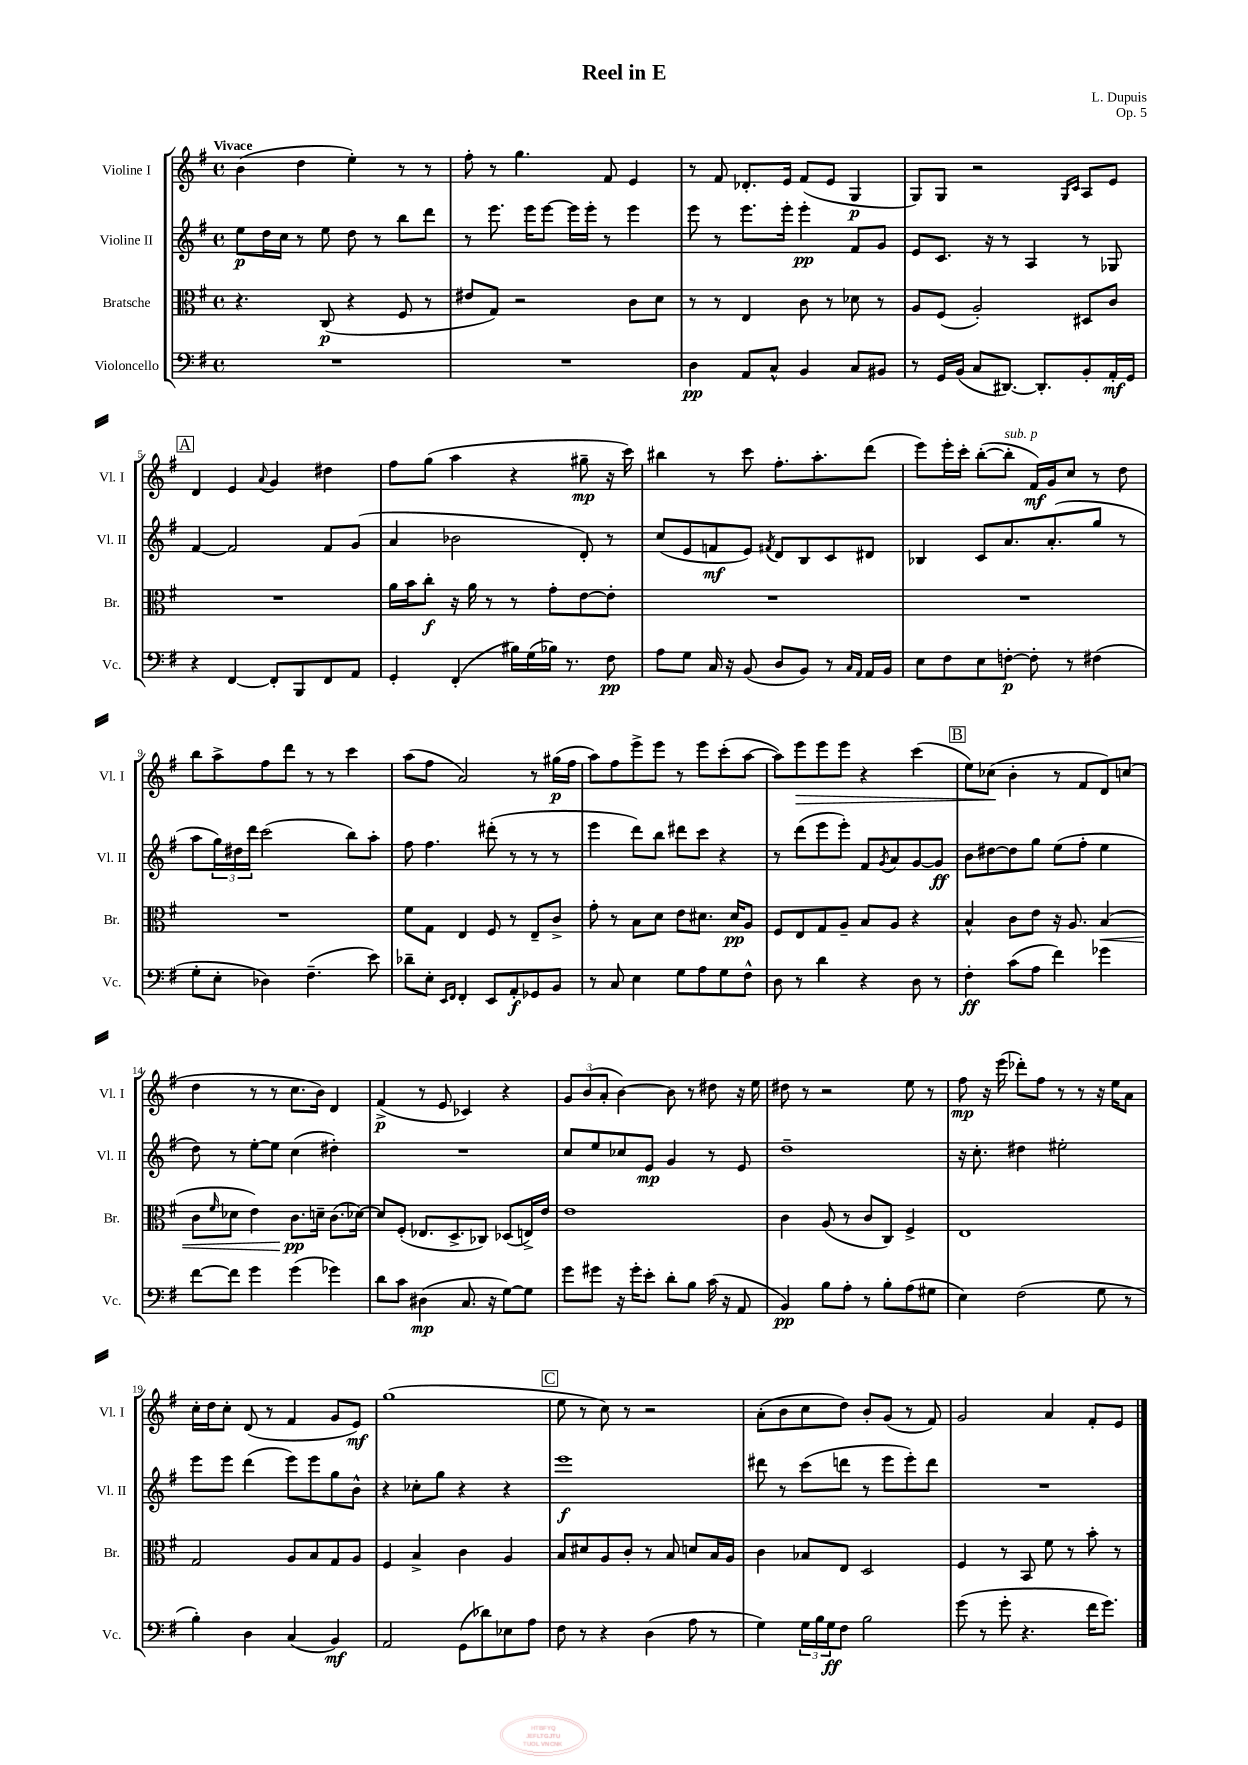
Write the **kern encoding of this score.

**kern	**dynam	**kern	**dynam	**kern	**dynam	**kern	**dynam
*part4	*part4	*part3	*part3	*part2	*part2	*part1	*part1
*staff4	*staff4	*staff3	*staff3	*staff2	*staff2	*staff1	*staff1
*I"Violoncello	*	*I"Bratsche	*	*I"Violine II	*	*I"Violine I	*
*I'Vc.	*	*I'Br.	*	*I'Vl. II	*	*I'Vl. I	*
*clefF4	*	*clefC3	*	*clefG2	*	*clefG2	*
*k[f#]	*	*k[f#]	*	*k[f#]	*	*k[f#]	*
*M4/4	*	*M4/4	*	*M4/4	*	*M4/4	*
*met(c)	*	*met(c)	*	*met(c)	*	*met(c)	*
=1	=1	=1	=1	=1	=1	=1	=1
!	!	!	!	!	!	!LO:TX:a:B:t=Vivace	!
1r	.	4.r	.	8ee\L	p	(4b\	.
.	.	.	.	16dd\L	.	.	.
.	.	.	.	16cc\JJ	.	.	.
.	.	.	.	8r	.	4dd\	.
.	.	(8C/	p	8ee\	.	.	.
.	.	4r	.	8dd\	.	4ee'\)	.
.	.	.	.	8r	.	.	.
.	.	8F#/	.	8bb\L	.	8r	.
.	.	8r	.	8ddd\J	.	8r	.
=2	=2	=2	=2	=2	=2	=2	=2
1r	.	8e#X/L	.	8r	.	8ff#'\	.
.	.	8G/J)	.	8.eee\	.	8r	.
.	.	2r	.	.	.	4.gg\	.
.	.	.	.	16eee\KL	.	.	.
.	.	.	.	[8eee\J	.	.	.
.	.	.	.	16eee\LL]	.	.	.
.	.	.	.	16eee'\JJ	.	.	.
.	.	.	.	8r	.	8f#/	.
.	.	8c\L	.	4eee\	.	4e/	.
.	.	8d\J	.	.	.	.	.
=3	=3	=3	=3	=3	=3	=3	=3
4D\	pp	8r	.	8eee\	.	8r	.
.	.	8r	.	8r	.	8f#/	.
8AA/L	.	4E/	.	8.eee\L	.	8.d-X'/L	.
8C^^/J	.	.	.	.	.	.	.
.	.	.	.	16eee'\Jk	.	16e/Jk	.
4BB/	.	8c\	.	4eee'\	pp	(8f#/L	.
.	.	8r	.	.	.	8e/J	.
8C/L	.	8d-X\	.	8f#/L	.	4G/	p
8BB#X/J	.	8r	.	8g/J	.	.	.
=4	=4	=4	=4	=4	=4	=4	=4
8r	.	8A/L	.	8e/L	.	8G/L)	.
16GG/LL	.	(8F#/J	.	8.c/J	.	8G/J	.
(16BB/JJ	.	.	.	.	.	.	.
8C/L	.	2A'/)	.	.	.	2r	.
.	.	.	.	16r	.	.	.
[8.DD#X/J)	.	.	.	8r	.	.	.
.	.	.	.	4A/	.	.	.
8.DD#'/L]	.	.	.	.	.	.	.
.	.	.	.	.	.	16qqG/LL	.
.	.	.	.	.	.	16qqc/JJ	.
8BB'/	.	8D#X/L	.	8r	.	8A/L	.
16AA'/L	mf	8c/J	.	8G-X/	.	8e/J	.
16GG/JJ	.	.	.	.	.	.	.
!!LO:LB:g=z
!!LO:REH:place=s1:t=A
=5	=5	=5	=5	=5	=5	=5	=5
4r	.	1r	.	[4f#/	.	4d/	.
[4FF#/	.	.	.	2f#/]	.	4e/	.
.	.	.	.	.	.	8qqa/	.
8FF#'/L]	.	.	.	.	.	4g/	.
8BBB/	.	.	.	.	.	.	.
8FF#/	.	.	.	8f#/L	.	4dd#X\	.
8AA/J	.	.	.	(8g/J	.	.	.
=6	=6	=6	=6	=6	=6	=6	=6
4GG'/	.	16a\LL	.	4a/	.	8ff#\L	.
.	.	16b\J	.	.	.	.	.
.	.	8cc'\J	f	.	.	(8gg\J	.
(4FF#'/	.	16r	.	2b-X\	.	4aa\	.
.	.	16a\	.	.	.	.	.
.	.	8r	.	.	.	.	.
16B#X\LL)	.	8r	.	.	.	4r	.
(16G\	.	.	.	.	.	.	.
16B-X\JJ)	.	8g'\L	.	.	.	.	.
8.r	.	.	.	.	.	.	.
.	.	[8e\	.	8d'/)	.	8gg#X~\	mp
8F#\	pp	8e'\J]	.	8r	.	16r	.
.	.	.	.	.	.	16ccc\)	.
=7	=7	=7	=7	=7	=7	=7	=7
8A\L	.	1r	.	(8cc/L	.	4bb#X\	.
8G\J	.	.	.	8e/	.	.	.
16C/	.	.	.	8fn/	mf	8r	.
16r	.	.	.	.	.	.	.
(8BB/	.	.	.	8e/J)	.	8ccc\	.
.	.	.	.	8qf#X/	.	.	.
8D/L	.	.	.	8d/L	.	8.ff#'\L	.
8BB/J)	.	.	.	8B/	.	.	.
.	.	.	.	.	.	8.aa'\	.
8r	.	.	.	8c/	.	.	.
16qqC/LL	.	.	.	.	.	.	.
16qqAA/JJ	.	.	.	.	.	.	.
16AA/LL	.	.	.	8d#X/J	.	(8ddd\J	.
16BB/JJ	.	.	.	.	.	.	.
=8	=8	=8	=8	=8	=8	=8	=8
8E\L	.	1r	.	4B-X/	.	8eee\L)	.
8F#\	.	.	.	.	.	16eee'\L	.
.	.	.	.	.	.	16ccc'\JJ	.
8E\	.	.	.	8c/L	.	([8bb'\L	.
!	!	!	!	!	!	!LO:TX:a:i:t=sub. p	!
[8Fn'\J	p	.	.	8.a/	.	8bb'\J]	.
8F'\]	.	.	.	.	.	16f#/LL)	mf
.	.	.	.	(8.a'/	.	16g/J	.
8r	.	.	.	.	.	8cc/J	.
(4F#X\	.	.	.	8gg/J	.	8r	.
.	.	.	.	8r	.	8dd\	.
!!LO:LB:g=z
=9	=9	=9	=9	=9	=9	=9	=9
8G'\L	.	1r	.	8aa\L	.	8bb\L	.
8E'\J	.	.	.	24gg\L)	.	8aa^\	.
.	.	.	.	24dd#X\	.	.	.
.	.	.	.	24ddd\JJ	.	.	.
4D-X\)	.	.	.	(2ccc\	.	8ff#\	.
.	.	.	.	.	.	8ddd\J	.
(4.F#~\	.	.	.	.	.	8r	.
.	.	.	.	.	.	8r	.
.	.	.	.	8bb\L)	.	4ccc\	.
8e\)	.	.	.	8aa'\J	.	.	.
=10	=10	=10	=10	=10	=10	=10	=10
8d-X~\L	.	8f#\L	.	8ff#\	.	(8aa\L	.
8E'\J	.	8G\J	.	4.ff#\	.	8ff#\J	.
16qqEE/LL	.	.	.	.	.	.	.
16qqFF#/JJ	.	.	.	.	.	.	.
4FF#'/	.	4E/	.	.	.	2a/)	.
8EE/L	.	8F#/	.	(8ddd#X'\	.	.	.
8AA'/	f	8r	.	8r	.	.	.
8GG-X/	.	8E~/L	.	8r	.	8r	.
8BB/J	.	8c^/J	.	8r	.	(16gg#X\LL	p
.	.	.	.	.	.	16ff#\JJ	.
=11	=11	=11	=11	=11	=11	=11	=11
8r	.	8g'\	.	4eee\	.	8aa\L)	.
8C/	.	8r	.	.	.	8ff#\	.
4E\	.	8B\L	.	8ddd\L)	.	8eee^\	.
.	.	8d\J	.	8bb\J	.	8eee\J	.
8G\L	.	8e\L	.	8ddd#X\L	.	8r	.
8A\	.	8.d#X\J	.	8ccc\J	.	8eee\L	.
8G\	.	.	.	4r	.	(8ccc'\	.
.	.	16d#/KL	pp	.	.	.	.
8F#^^\J	.	8A/J	.	.	.	[8aa\J	.
=12	=12	=12	=12	=12	=12	=12	=12
8D\	.	8F#/L	.	8r	.	8aa\L])	.
!	!	!	!	!	!	!	!LO:HP:b
8r	.	8E/	.	(8ddd\L	.	8eee\	>
4d\	.	8G/	.	8eee\	.	8eee\	.
.	.	8A~/J	.	8eee'\J)	.	8eee\J	.
4r	.	8B/L	.	8f#/L	.	4r	.
.	.	.	.	8qg/	.	.	.
.	.	8A/J	.	8a/	.	.	.
8D\	.	4r	.	[8g/	.	(4ccc\	.
8r	.	.	.	8g/J]	ff	.	.
!!LO:REH:place=s1:t=B
=13	=13	=13	=13	=13	=13	=13	=13
4F#'\	ff	4B^^/	.	8b\L	.	8ee\L)	.
.	.	.	.	[8dd#X\	.	(8cc-X\J	.
(8c\L	.	8c\L	.	8dd#\]	.	4b'\	]
8A\J	.	8e\J	.	8gg\J	.	.	.
4f#\)	.	16r	.	(8ee\L	.	8r	.
.	.	8.A/	.	.	.	.	.
.	.	.	.	8ff#'\J	.	8f#/L	.
!	!	!	!LO:HP:b	!	!	!	!
4g-X\	.	(4B/	<	4ee\	.	8d/)	.
.	.	.	.	.	.	(8ccn/J	.
!!LO:LB:g=z
=14	=14	=14	=14	=14	=14	=14	=14
[8f#\L	.	8c\L	.	8dd\)	.	4dd\	.
.	.	16qqf#/	.	.	.	.	.
8f#\J]	.	8d-X\J	.	8r	.	.	.
4g\	.	4e\)	.	[8ee'\L	.	8r	.
.	.	.	.	8ee\J]	.	8r	.
(4g\	.	8.c\L	pp	(4cc\	.	8.cc\L	.
.	.	16dn~\Jk	[	.	.	16b\Jk)	.
4g-X\)	.	(8.c\L	.	4dd#X'\)	.	4d/	.
.	.	[16d-X\Jk)	.	.	.	.	.
=15	=15	=15	=15	=15	=15	=15	=15
8d\L	.	8d-/L]	.	1r	.	(4f#^/	p
8c\J	.	(8F#'/J	.	.	.	.	.
(4D#X\	mp	8.E-X/L	.	.	.	8r	.
.	.	.	.	.	.	8e/	.
.	.	8.D^/	.	.	.	.	.
8.C/	.	.	.	.	.	4c-X/)	.
.	.	8C-X/J)	.	.	.	.	.
16r	.	.	.	.	.	.	.
[8G\L)	.	(8D-X/L	.	.	.	4r	.
8G\J]	.	16En^/L)	.	.	.	.	.
.	.	16e/JJ	.	.	.	.	.
=16	=16	=16	=16	=16	=16	=16	=16
8g\L	.	1e	.	8cc/L	.	12g/L	.
.	.	.	.	.	.	(12b/	.
8g#X\J	.	.	.	8ee/	.	.	.
.	.	.	.	.	.	12a'/J	.
16r	.	.	.	8cc-X/	.	[4b\)	.
16g#'\KL	.	.	.	.	.	.	.
8e'\J	.	.	.	8e/J	mp	.	.
8d'\L	.	.	.	4g/	.	8b\]	.
8B\J	.	.	.	.	.	8r	.
(16c\	.	.	.	8r	.	8dd#X\	.
16r	.	.	.	.	.	.	.
8AA/	.	.	.	8e/	.	16r	.
.	.	.	.	.	.	16ee\	.
=17	=17	=17	=17	=17	=17	=17	=17
4BB/)	pp	4c\	.	1dd~	.	8dd#X\	.
.	.	.	.	.	.	8r	.
8B\L	.	(8A/	.	.	.	2r	.
8A'\J	.	8r	.	.	.	.	.
8r	.	8c/L	.	.	.	.	.
8B'\L	.	8C/J)	.	.	.	.	.
(8A\	.	4F#^/	.	.	.	8ee\	.
8G#X\J	.	.	.	.	.	8r	.
=18	=18	=18	=18	=18	=18	=18	=18
4E\)	.	1E	.	16r	.	8ff#\	mp
.	.	.	.	8.cc'\	.	.	.
.	.	.	.	.	.	16r	.
.	.	.	.	.	.	(16eee\	.
(2F#\	.	.	.	4dd#X\	.	8ddd-X'\L)	.
.	.	.	.	.	.	8ff#\J	.
.	.	.	.	2ee#X'\	.	8r	.
.	.	.	.	.	.	8r	.
8G\	.	.	.	.	.	16r	.
.	.	.	.	.	.	16ee\KL	.
8r	.	.	.	.	.	8a\J	.
!!LO:LB:g=z
=19	=19	=19	=19	=19	=19	=19	=19
4B'\)	.	2G/	.	8eee\L	.	16cc'\LL	.
.	.	.	.	.	.	16dd\J	.
.	.	.	.	8eee\J	.	8cc'\J	.
4D\	.	.	.	(4ddd\	.	(8d/	.
.	.	.	.	.	.	8r	.
(4C/	.	8A/L	.	8eee\L)	.	4f#/	.
.	.	8B/	.	8eee\	.	.	.
4BB/)	mf	8G/	.	8gg\	.	8g/L	.
.	.	8A/J	.	8b^^\J	.	8e/J)	mf
=20	=20	=20	=20	=20	=20	=20	=20
2AA/	.	4F#/	.	4r	.	(1gg	.
.	.	4B^/	.	8cc-X'\L	.	.	.
.	.	.	.	8gg\J	.	.	.
(8GG\L	.	4c\	.	4r	.	.	.
8d-X\)	.	.	.	.	.	.	.
8E-X\	.	4A/	.	4r	.	.	.
8A\J	.	.	.	.	.	.	.
!!LO:REH:place=s1:t=C
=21	=21	=21	=21	=21	=21	=21	=21
8F#\	.	8B/L	.	1eee	f	8ee\	.
8r	.	8d#X/	.	.	.	8r	.
4r	.	8A/	.	.	.	8cc\)	.
.	.	8c'/J	.	.	.	8r	.
(4D\	.	8r	.	.	.	2r	.
.	.	8B/	.	.	.	.	.
8A\	.	8dn/L	.	.	.	.	.
8r	.	16B/L	.	.	.	.	.
.	.	16A/JJ	.	.	.	.	.
=22	=22	=22	=22	=22	=22	=22	=22
4G\)	.	4c\	.	8ddd#X\	.	(8a'\L	.
.	.	.	.	8r	.	8b\	.
24G\LL	.	8B-X/L	.	(8ccc\L	.	8cc\	.
24B\	.	.	.	.	.	.	.
24G\J	ff	.	.	.	.	.	.
8F#\J	.	8E/J	.	8dddn\J	.	8dd\J)	.
2B\	.	2D/	.	8r	.	8b'/L	.
.	.	.	.	8eee\L	.	(8g/J	.
.	.	.	.	8eee'\)	.	8r	.
.	.	.	.	8ddd\J	.	8f#/)	.
=23	=23	=23	=23	=23	=23	=23	=23
(8g\	.	4F#/	.	1r	.	2g/	.
8r	.	.	.	.	.	.	.
8g'\	.	8r	.	.	.	.	.
4.r	.	8BB/	.	.	.	.	.
.	.	8f#\	.	.	.	4a/	.
.	.	8r	.	.	.	.	.
16f#\KL	.	8b'\	.	.	.	8f#'/L	.
8.g\J)	.	.	.	.	.	.	.
.	.	8r	.	.	.	8e/J	.
==	==	==	==	==	==	==	==
*-	*-	*-	*-	*-	*-	*-	*-
